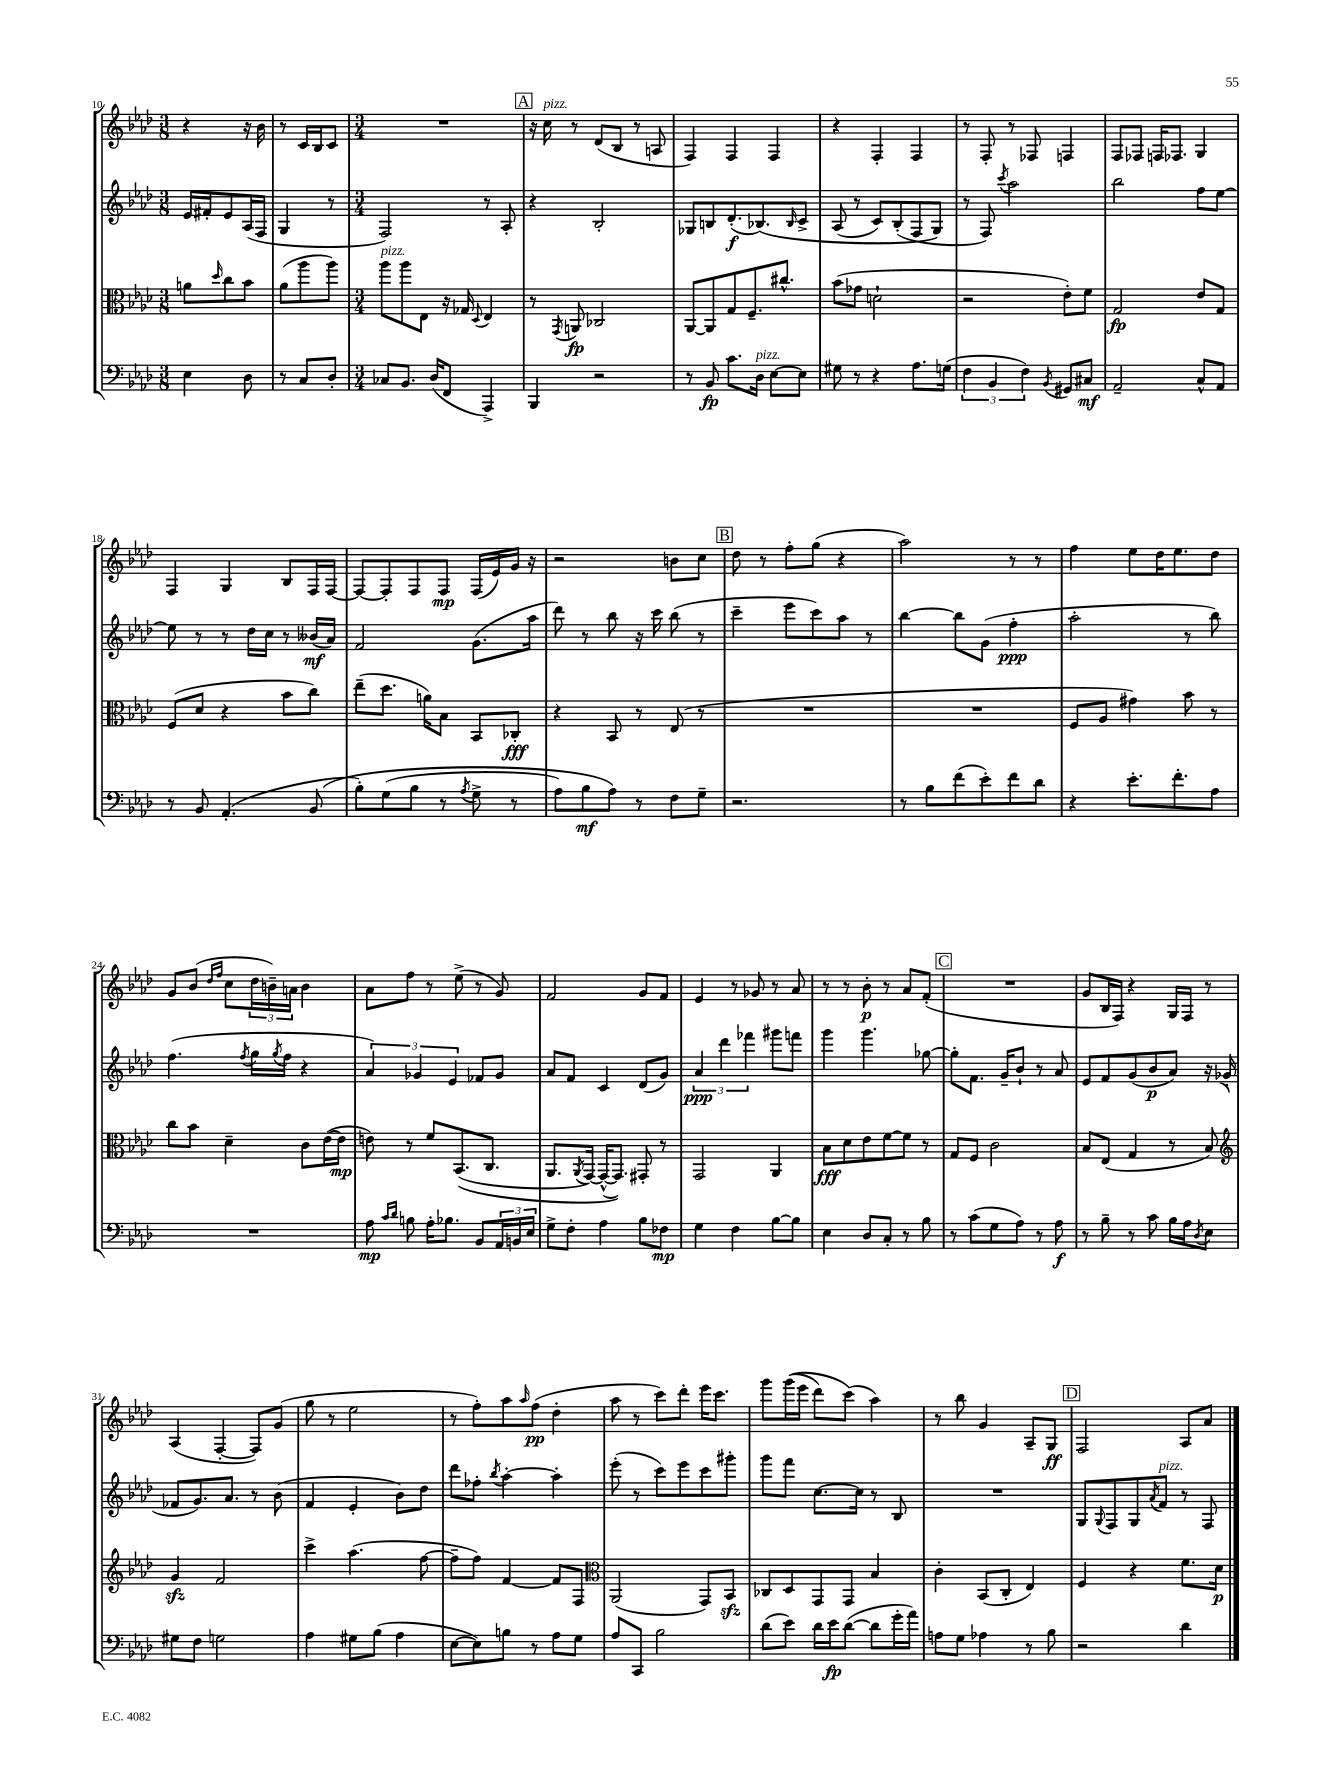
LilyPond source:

<<
\new StaffGroup <<
\new Staff = "s0" {
    \clef treble \key aes \major \numericTimeSignature \time 3/8
    r4 r16 bes'16 |
    r8 c'16 bes16 c'8 |
    \numericTimeSignature \time 3/4 R2. |
    \mark \markup { \box "A" } r16 c''16^\markup { \italic "pizz." } r8 des'8( bes8 r8 a8 |
    f4) f4 f4 |
    r4 f4-. f4 |
    r8 f8-. r8 fes8 f4 |
    f8 fes8 f16 fes8. g4 |
    f4 g4 bes8 f16 f16~ |
    f8~ f8-. f8 f8\mp f16( ees'16) g'16 r16 |
    r2 b'8 c''8 |
    \mark \markup { \box "B" } des''8 r8 f''8-. g''8( r4 |
    aes''2) r8 r8 |
    f''4 ees''8 des''16 ees''8. des''8 |
    g'8 bes'8( \grace { des''16 f''16 } c''8 \tuplet 3/2 { des''16 b'16--) a'16 } b'4 |
    aes'8 f''8 r8 ees''8->( r8 g'8) |
    f'2 g'8 f'8 |
    ees'4 r8 ges'8 r8 aes'8 |
    r8 r8 bes'8-.\p r8 aes'8 f'8-.( |
    \mark \markup { \box "C" } R2. |
    g'8 bes16 f16) r4 g16 f16 r8 |
    aes4( f4~-. f8) g'8( |
    g''8 r8 ees''2 |
    r8 f''8-.) aes''8 \grace { aes''16 } f''8\pp( des''4-. |
    aes''8 r8 c'''8) des'''8-. ees'''16 c'''8. |
    g'''8 g'''16(\( ees'''16 des'''8) c'''8(\) aes''4) |
    r8 bes''8 g'4 aes8-- g8\ff |
    \mark \markup { \box "D" } f2 aes8 aes'8 \bar "|." |
}
\new Staff = "s1" {
    \clef treble \key aes \major \numericTimeSignature \time 3/8
    ees'16 fis'16-. ees'8 aes16( f16 |
    g4 r8 |
    \numericTimeSignature \time 3/4 f2) r8 aes8-. |
    \mark \markup { \box "A" } r4 bes2-. |
    ges8 b8 des'8.-.\f( bes8.)\( \grace { bes16 } c'8-> |
    aes8( r8 c'8) bes8-.( f8 g8\) |
    r8 f8) \acciaccatura { c'''8 } aes''2 |
    bes''2 f''8 ees''8~ |
    ees''8 r8 r8 des''16 c''16 r8 beses'16\mf( aes'16) |
    f'2 g'8.( aes''16 |
    des'''8) r8 bes''8 r16 c'''16 bes''8( r8 |
    \mark \markup { \box "B" } c'''4-- ees'''8 c'''8) aes''8 r8 |
    bes''4~ bes''8 g'8( f''4-.\ppp |
    aes''2-. r8 bes''8) |
    f''4.( \acciaccatura { f''8 } g''16 \acciaccatura { g''8 } f''16 r4 |
    \tuplet 3/2 { aes'4) ges'4 ees'4 } fes'8 ges'8 |
    aes'8 f'8 c'4 des'8( g'8) |
    \tuplet 3/2 { aes'4\ppp des'''4 fes'''4 } gis'''8 f'''8 |
    g'''4 g'''4. ges''8~ |
    \mark \markup { \box "C" } ges''8-. f'8. g'16-- bes'8-! r8 aes'8 |
    ees'8 f'8 g'8( bes'8\p aes'8) r16 ges'16-.( |
    fes'8 g'8.) aes'8. r8 bes'8( |
    f'4 ees'4-. bes'8) des''8 |
    des'''8 fes''8-. \acciaccatura { bes''8 } aes''4~-. aes''4-. |
    ees'''8-.( r8 c'''8) ees'''8 c'''8 gis'''8-. |
    g'''8 f'''8 c''8.~ c''16 r8 bes8 |
    R2. |
    \mark \markup { \box "D" } g8 \appoggiatura { g8 } f8 g8 \acciaccatura { aes'8 } f'8^\markup { \italic "pizz." } r8 f8 \bar "|." |
}
\new Staff = "s2" {
    \clef alto \key aes \major \numericTimeSignature \time 3/8
    a'8 \grace { des''16 } c''8 bes'8 |
    aes'8( aes''8 aes''8) |
    \numericTimeSignature \time 3/4 aes''8^\markup { \italic "pizz." } aes''8 ees8 r16 ges16 \appoggiatura { des8 } ees4 |
    \mark \markup { \box "A" } r8 \acciaccatura { g,8 } a,8\fp ces2 |
    aes,8~ aes,8 g8 f8.-- cis''8.-^ |
    bes'8( ges'8 d'2-! |
    r2 ees'8-.) f'8 |
    g2\fp ees'8 g8 |
    f8( des'8 r4 bes'8 c''8) |
    ees''8--( des''8. a'16) bes8 bes,8 ces8-.\fff |
    r4 bes,8 r8 ees8( r8 |
    \mark \markup { \box "B" } R2. |
    R2. |
    f8 aes8 gis'4) bes'8 r8 |
    c''8 bes'8 des'4-- c'8 ees'16~( ees'16\mp |
    e'8) r8 f'8 bes,8.(\( c8. |
    aes,8. \acciaccatura { aes,8 } g,16~) g,16~-^( g,8.)\) gis,8-. r8 |
    g,2 aes,4 |
    bes8\fff des'8 ees'8 f'8~ f'8 r8 |
    \mark \markup { \box "C" } g8 f8 c'2 |
    bes8 ees8( g4 r8 bes8) |
    \clef treble g'4\sfz f'2 |
    c'''4-> aes''4.( f''8~ |
    f''8-- f''8) f'4~ f'8 f8 |
    \clef alto aes,2( g,8) bes,8\sfz |
    ces8 des8 g,8 g,8 bes4 |
    c'4-. bes,8( c8-. ees4) |
    \mark \markup { \box "D" } f4 r4 f'8. des'16\p \bar "|." |
}
\new Staff = "s3" {
    \clef bass \key aes \major \numericTimeSignature \time 3/8
    ees4 des8 |
    r8 c8 des8-. |
    \numericTimeSignature \time 3/4 ces8 bes,8. des16( f,8 aes,,4->) |
    \mark \markup { \box "A" } bes,,4 r2 |
    r8 bes,8\fp c'8. des16^\markup { \italic "pizz." } ees8~ ees8 |
    gis8 r8 r4 aes8. g16( |
    \tuplet 3/2 { f4 bes,4 f4) } \acciaccatura { bes,8 } gis,8 cis8\mf |
    aes,2-- c8-^ aes,8 |
    r8 bes,8 aes,4.-.( bes,8\( |
    bes8-.) g8( bes8 r8 \acciaccatura { aes8 } g8-> r8 |
    aes8) bes8\mf aes8\) r8 f8 g8-- |
    \mark \markup { \box "B" } r2. |
    r8 bes8 f'8( ees'8-.) f'8 des'8 |
    r4 ees'8.-. f'8.-. aes8 |
    R2. |
    aes8\mp \grace { c'16 des'16 } b8 aes16-. bes8. bes,8 \tuplet 3/2 { aes,16 b,16 ees16 } |
    g8-> f8-. aes4 bes8 fes8\mp |
    g4 f4 bes8~ bes8 |
    ees4 des8 c8-. r8 bes8 |
    \mark \markup { \box "C" } r8 c'8( g8 aes8) r8 aes8\f |
    r8 bes8-- r8 c'8 bes16 aes16 \acciaccatura { des8 } ees8 |
    gis8 f8 g2 |
    aes4 gis8 bes8( aes4 |
    ees8~ ees8) b8 r8 aes8 g8 |
    aes8 c,8 bes2 |
    des'8( ees'8) des'16 ees'16\fp des'8~( des'8 g'16-. aes'16) |
    a8 g8 aes4 r8 bes8 |
    \mark \markup { \box "D" } r2 des'4 \bar "|." |
}
>>
>>
\layout { \context { \Score currentBarNumber = #10 } }
